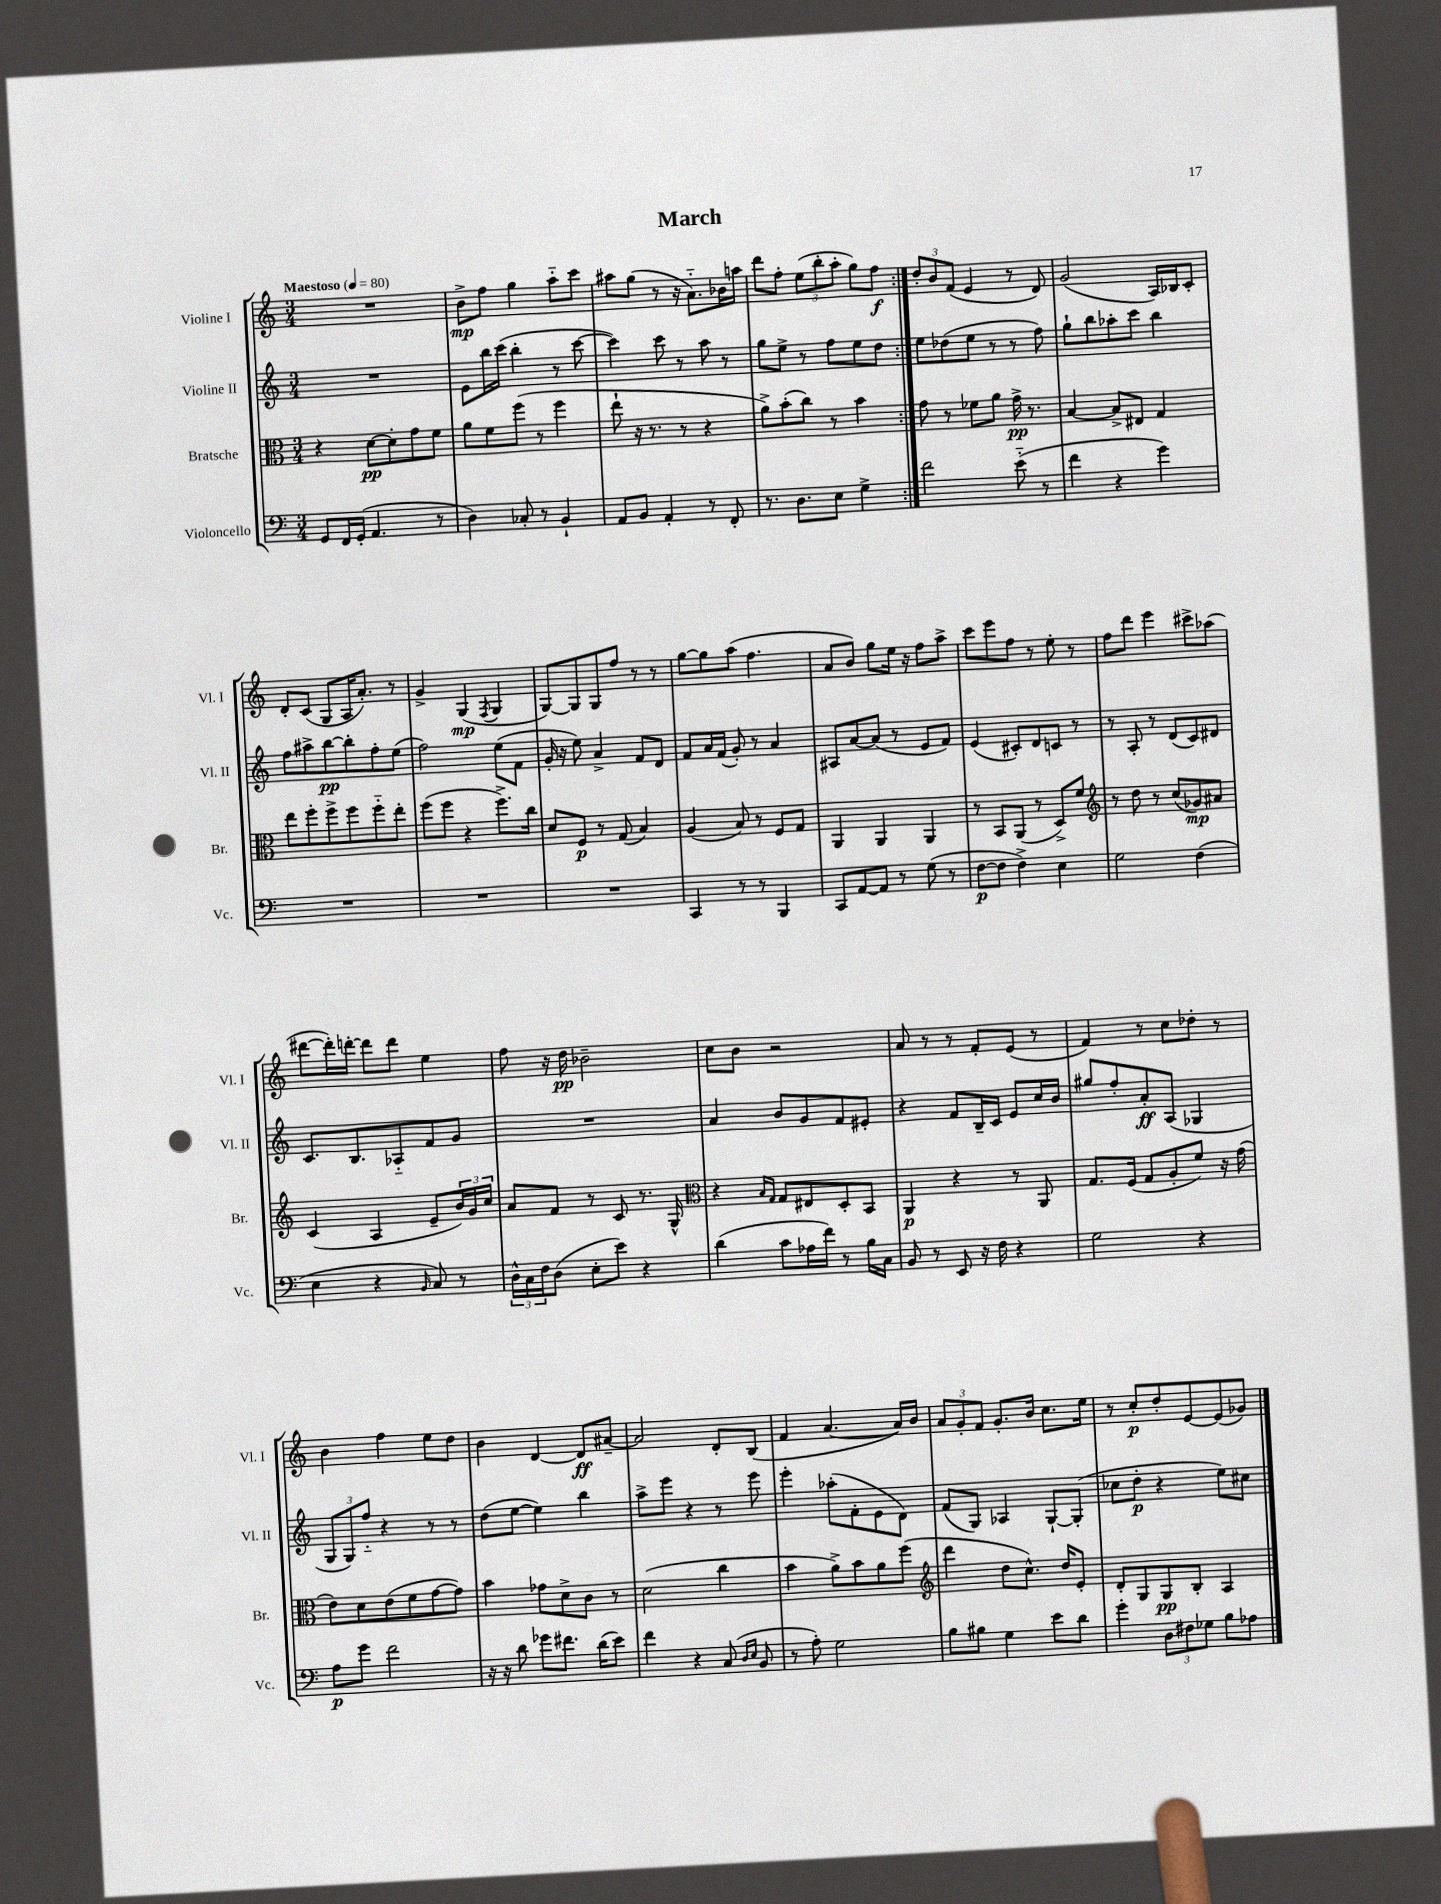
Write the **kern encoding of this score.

**kern	**kern	**kern	**kern
*staff4	*staff3	*staff2	*staff1
*clefF4	*clefC3	*clefG2	*clefG2
*k[]	*k[]	*k[]	*k[]
*M3/4	*M3/4	*M3/4	*M3/4
*MM80	*MM80	*MM80	*MM80
8GG	4r	2.r	2.r
16FF	.	.	.
(16GG'	.	.	.
4.AA	[8d	.	.
.	8d']	.	.
.	8g	.	.
8r	8f	.	.
=	=	=	=
4D)	8a	8e	8b^
.	8f	16bb	8ff
.	.	(16ccc	.
8C-'	(8ff	4bb'	4gg
8r	8r	.	.
4BB`	4ff	8r	8aa'~
.	.	[8ccc	8ccc
=	=	=	=
8AA	8ee`	4ccc])	8aa#
8BB	16r	.	(8gg
.	8.r	.	.
4AA'	.	8ccc	8r
.	8r	8r	16r
.	.	.	8.a'~)
8r	4r	8aa	.
8FF'	.	8r	16b-
.	.	.	16aa
=	=	=	=
8.r	8a^)	8gg	8ddd
.	(8b'	8ee^	8ff'
8.D	.	.	.
.	8cc)	8r	(12ee
.	.	.	12bb'
8E	8r	8ff	.
.	.	.	12aa'
4G^	4b	8ee	8gg)
.	.	8dd	8ff
=:|!	=:|!	=:|!	=:|!
2f	8g	8ee	12dd'
.	.	.	12b
.	8r	(8dd-	.
.	.	.	(12f
.	8f-	8ee	4e
.	8a	8r	.
(8e'~	16g^	8r	8r
.	8.r	.	.
8r	.	8ff)	8d)
=	=	=	=
4f	[4B	8gg`	(2g
.	.	8bb	.
4r	8B^]	8aa-'	.
.	8E#	8ccc	.
4g)	4G	4bb	16A)
.	.	.	16B-
.	.	.	8c'
=	=	=	=
2.r	8ee	8ff	8d'
.	8ff'	8aa#^	(8c
.	8ff^	[8bb	8G
.	8ff	8bb']	16A
.	.	.	8.a')
.	8ff'~	8ff'	.
.	8ee'	(8ee	8r
=	=	=	=
2.r	(8ff	2ff)	4g^
.	8ff	.	.
.	4r	.	(4G
.	.	.	8qF
.	8.ff^)	(8ee	4G
.	.	8f	.
.	16cc	.	.
=	=	=	=
2.r	8d	16g'	[8G)
.	.	16r	.
.	8F	8ee)	8G]
.	8r	4a^	8G
.	(8G	.	8ff
.	4B)	8f	8r
.	.	8d	8r
=	=	=	=
4CC	(4A	8f	[8gg
.	.	16a	8gg]
.	.	(16f	.
8r	8B)	8g')	(8aa
8r	8r	8r	4.ff
4BBB	8F	4a	.
.	8G	.	.
=	=	=	=
8CC	4AA	8A#	8a
[8AA	.	[8a	8b)
8AA]	4AA	(8a]	8gg
8r	.	8r	16ee
.	.	.	16r
(8G	4AA	8e	8ff
8r	.	8f)	8aa^
=	=	=	=
[8F	8r	(4e	8ccc
8F]	8BB	.	8eee
4F^)	(8AA	8c#')	8ff
.	8r	8d	8r
4E	8D^)	8c	8ee'
.	8f	8r	8r
=	=	=	=
*	*clefG2	*	*
2G	8r	8r	8ff
.	8dd	8A'	8ddd
.	8r	8r	4eee
.	(8cc	(8d	.
(4F	8g-)	8c)	8ccc#^
.	8a#	8d#	(8aa-
=	=	=	=
4E	(4c	8.c	[8ddd#
.	.	.	16ddd#'])
.	.	8.B	[16ddd'
4r	4A	.	8ddd]
.	.	8A-'~	8ddd
16qqBB	.	.	.
8C)	8e~	8f	4ee
8r	24b)	8g	.
.	24g	.	.
.	24cc	.	.
=	=	=	=
24D^^	8a	2.r	8ff
24C	.	.	.
24F	.	.	.
(8D	8f	.	16r
.	.	.	16dd
8E'	8r	.	2b-~
8e)	8c	.	.
4r	8.r	.	.
.	16G^^	.	.
=	=	=	=
*	*clefC3	*	*
(4d	4r	4a	8cc
.	.	.	8b
.	16qqB	.	.
.	16qqG	.	.
8c	8G	8b	2r
16A-	8E#	8g	.
16f)	.	.	.
8r	8D'	8f	.
16B	8BB	8e#'	.
16C	.	.	.
=	=	=	=
8BB	4AA	4r	8a
8r	.	.	8r
8EE	4r	8f	8r
16r	.	16B~	8f'
16F	.	16c	.
4r	8r	8e	(8e
.	8AA	16cc	8r
.	.	16b	.
=	=	=	=
2G	8.G	8gg#	4f)
.	.	8ff'	.
.	(16F	.	.
.	8G	8a'	8r
.	8A'	(8A	8cc
4r	8f)	4G-	8dd-'
.	16r	.	8r
.	(16g	.	.
=	=	=	=
8A	8e)	12G	4b
.	.	12G)	.
8g	8d	.	.
.	.	12ff'~	.
2f	(8e	4r	4ff
.	8f	.	.
.	[8g	8r	8ee
.	8g])	8r	8dd
=	=	=	=
16r	4b	(8dd	4b
16r	.	.	.
8d	.	[8ee	.
8g-	8g-	4ee])	[4d
8.f#	8d^	.	.
.	8c	4bb	8d]
(16d	.	.	.
8e)	8r	.	[8a#~
=	=	=	=
4f	(2d	8aa^	2a#]
.	.	8eee	.
4r	.	4r	.
(8C	4cc	8r	8d'
16qqD	.	.	.
16qqE	.	.	.
8BB	.	8eee	(8B
=	=	=	=
8r	4b	4eee'	4f
8A')	.	.	.
2G	8a^)	(8aa-'	[4.a
.	8b	8f'	.
.	8a	8e	.
.	(8ff	8d)	16a])
.	.	.	16b
=	=	=	=
*	*clefG2	*	*
8B	4ddd	(8f	12a
.	.	.	12g'
8B#	.	8G)	.
.	.	.	12f
4G	8dd	4A-	8.g'
.	8.cc^^)	.	.
.	.	.	16b
8e	.	[8G`	8.cc
.	16dd	.	.
8d	8e'	(8G']	.
.	.	.	16ee
=	=	=	=
4g'	8d'	8cc-	8r
.	8G	8dd'	8cc'
12D	8G	4r	8dd'
12F#	.	.	.
.	8B'	.	[8e
12G-	.	.	.
8B	4A	8ee)	(8e]
8A-	.	8cc#	8g-)
==	==	==	==
*-	*-	*-	*-
